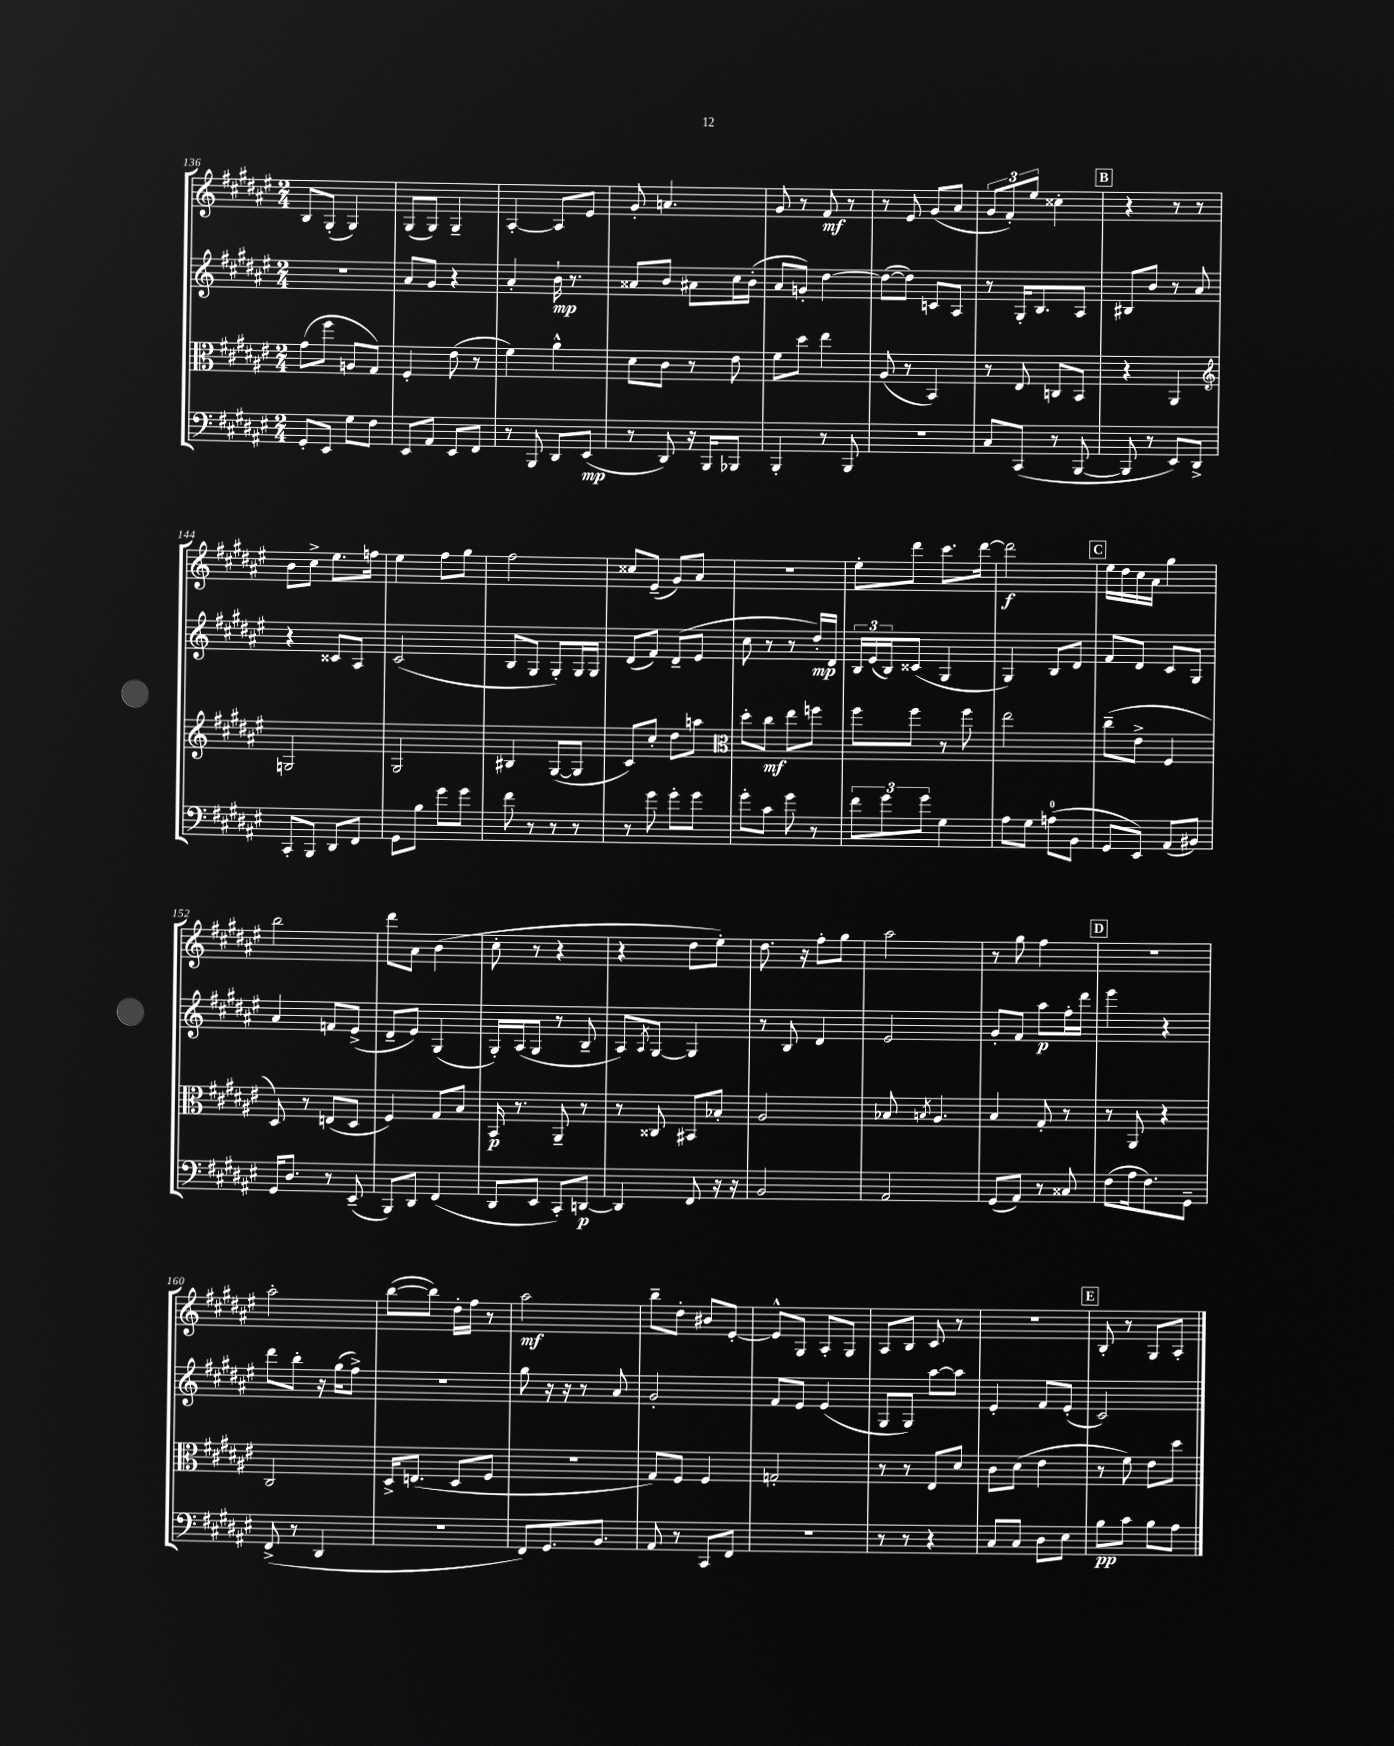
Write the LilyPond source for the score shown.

<<
\new StaffGroup <<
\new Staff = "s0" {
    \clef treble \key fis \major \numericTimeSignature \time 2/4
    b8 gis8-.( gis4) |
    gis8( gis8) gis4-- |
    ais4~-. ais8 eis'8 |
    gis'8-. a'4. |
    gis'8 r8 fis'8\mf r8 |
    r8 eis'8 gis'8( ais'8 |
    \tuplet 3/2 { gis'8 fis'8-.) eis''8 } cisis''4-. |
    \mark \markup { \box "B" } r4 r8 r8 |
    b'8 cis''8-> eis''8. f''16 |
    eis''4 fis''8 gis''8 |
    fis''2 |
    cisis''8 eis'8--( gis'8) ais'8 |
    R2 |
    eis''8-. dis'''8 cis'''8. dis'''16~ |
    dis'''2\f |
    \mark \markup { \box "C" } eis''16 dis''16 cis''16 ais'16 gis''4 |
    b''2 |
    dis'''8 ais'8 b'4( |
    cis''8-. r8 r4 |
    r4 dis''8 eis''8-.) |
    dis''8. r16 fis''8-. gis''8 |
    ais''2 |
    r8 gis''8 fis''4 |
    \mark \markup { \box "D" } R2 |
    ais''2-. |
    b''8~( b''8) dis''16-. fis''16 r8 |
    ais''2\mf |
    b''8-- dis''8-. bis'8 eis'8~-. |
    eis'8-^ gis8 ais8-. gis8 |
    ais8 b8 cis'8 r8 |
    R2 |
    \mark \markup { \box "E" } b8-. r8 gis8 ais8-. \bar "|." |
}
\new Staff = "s1" {
    \clef treble \key fis \major \numericTimeSignature \time 2/4
    R2 |
    ais'8 gis'8 r4 |
    ais'4-. b'16-!\mp r8. |
    aisis'8 b'8 ais'8 cis''16 b'16-.( |
    ais'8 g'8-.) dis''4~ |
    dis''8~( dis''8) c'8 ais8 |
    r8 gis16-. b8. ais8 |
    \mark \markup { \box "B" } bis8 b'8 r8 ais'8 |
    r4 cisis'8 ais8 |
    cis'2( |
    b8 gis8 gis8-.) gis16 gis16 |
    dis'8( fis'8) dis'8--( eis'8 |
    cis''8 r8 r8 dis''16-.\mp) dis'16 |
    \tuplet 3/2 { b16 eis'16( b16) } cisis'8( gis4 |
    gis4) b8 dis'8 |
    \mark \markup { \box "C" } fis'8 dis'8 cis'8 gis8 |
    ais'4 f'8 eis'8->( |
    dis'8-- eis'8) gis4( |
    gis16-.) ais16( gis8 r8 b8-- |
    ais8) \acciaccatura { ais8 } gis8~ gis4 |
    r8 b8 dis'4 |
    eis'2 |
    gis'8-. fis'8 ais''8\p fis''16-. dis'''16 |
    \mark \markup { \box "D" } eis'''4 r4 |
    dis'''8 b''8-. r16 gis''16( fis''8->) |
    r2 |
    gis''8 r16 r16 r8 ais'8 |
    gis'2-. |
    fis'8 eis'8 eis'4( |
    gis8 gis8) ais''8~ ais''8 |
    eis'4-. fis'8 eis'8-.( |
    \mark \markup { \box "E" } cis'2) \bar "|." |
}
\new Staff = "s2" {
    \clef alto \key fis \major \numericTimeSignature \time 2/4
    gis'8( fis''8 a8 gis8) |
    fis4-. eis'8( r8 |
    fis'4) ais'4-^ |
    dis'8 cis'8 r8 eis'8 |
    fis'8 dis''8 eis''4 |
    ais8( r8 b,4) |
    r8 eis8 c8 b,8 |
    \mark \markup { \box "B" } r4 ais,4 |
    \clef treble g2 |
    gis2 |
    bis4 gis8~( gis8 |
    cis'8) cis''8-. dis''8 a''8 |
    \clef alto dis''8-. cis''8\mf eis''8 f''8 |
    fis''8 fis''8 r8 fis''8 |
    eis''2 |
    \mark \markup { \box "C" } cis''8--( eis'8-> fis4 |
    dis8) r8 e8( dis8 |
    fis4) gis8 b8 |
    b,16\p r8. ais,8-- r8 |
    r8 cisis8 bis,8 bes8-. |
    ais2 |
    bes8 \acciaccatura { b8 } ais4. |
    b4 gis8-. r8 |
    \mark \markup { \box "D" } r8 ais,8 r4 |
    cis2 |
    dis16-> e8.( dis8 fis8 |
    r2 |
    gis8) fis8 fis4 |
    g2-. |
    r8 r8 eis8 dis'8 |
    cis'8 dis'8( eis'4 |
    \mark \markup { \box "E" } r8 fis'8) eis'8 dis''8 \bar "|." |
}
\new Staff = "s3" {
    \clef bass \key fis \major \numericTimeSignature \time 2/4
    gis,8-. eis,8 gis8 fis8 |
    eis,8 ais,8 eis,8 fis,8 |
    r8 b,,8 dis,8 eis,8\mp( |
    r8 dis,8) r16 b,,16 bes,,8 |
    b,,4-. r8 b,,8 |
    R2 |
    cis8 cis,8( r8 b,,8~ |
    \mark \markup { \box "B" } b,,8 r8 eis,8) dis,8-> |
    cis,8-. b,,8 dis,8 fis,8 |
    gis,8 b8 gis'8 gis'8 |
    fis'8 r8 r8 r8 |
    r8 gis'8 gis'8-. gis'8 |
    gis'8-. cis'8 gis'8 r8 |
    \tuplet 3/2 { fis'8 gis'8 gis'8 } gis4 |
    ais8 gis8 a8-0( b,8 |
    \mark \markup { \box "C" } gis,8 eis,8) ais,8( bis,8) |
    gis,16 dis8. r8 eis,8--( |
    b,,8) dis,8 fis,4( |
    dis,8 eis,8 cis,8-.) d,8~\p |
    d,4 fis,8 r16 r16 |
    b,2 |
    ais,2 |
    gis,8( ais,8) r8 cisis8 |
    \mark \markup { \box "D" } fis8( ais16 fis8.) gis,8-- |
    fis,8->( r8 dis,4 |
    r2 |
    fis,8) gis,8. b,8. |
    ais,8 r8 cis,8 fis,8 |
    r2 |
    r8 r8 r4 |
    cis8 cis8 dis8 eis8 |
    \mark \markup { \box "E" } b8\pp cis'8 b8 ais8 \bar "|." |
}
>>
>>
\layout { \context { \Score currentBarNumber = #136 } }
